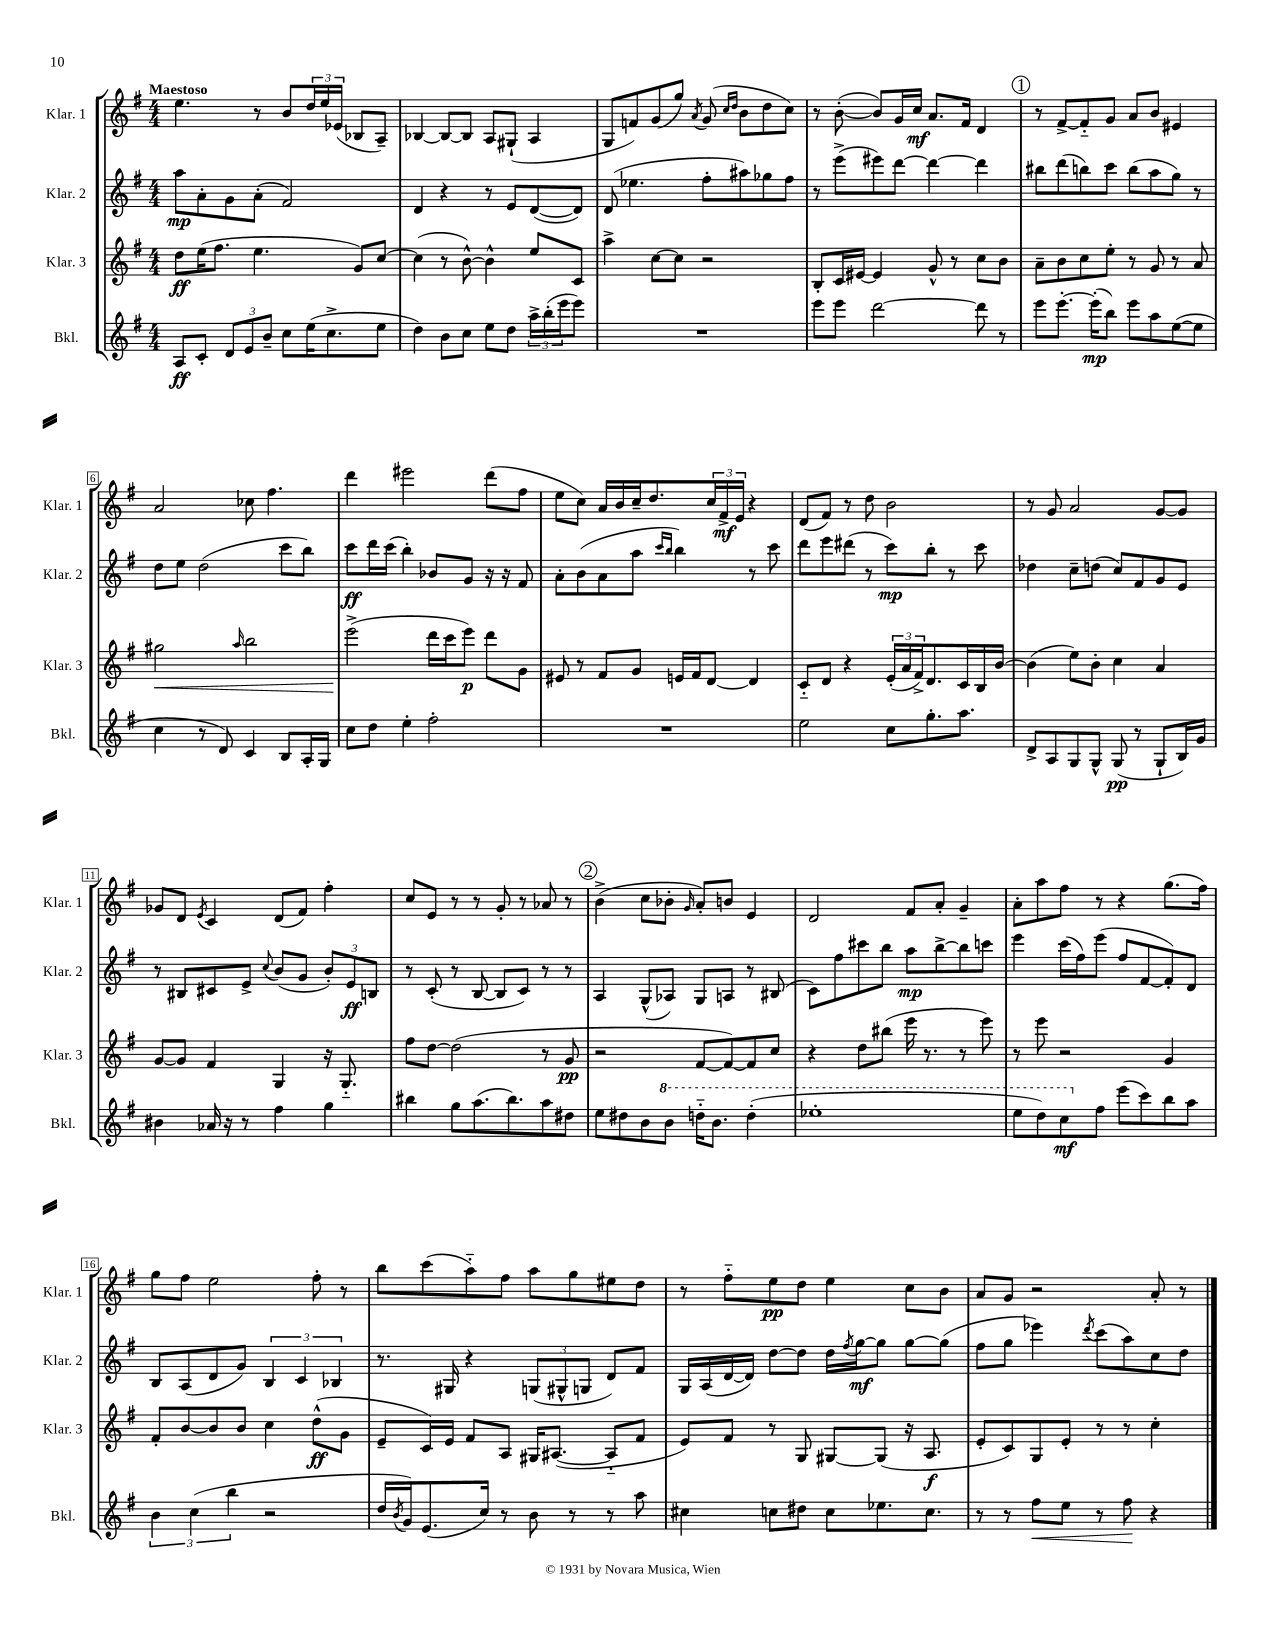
<<
\new StaffGroup <<
\new Staff = "s0" \with { instrumentName = "Klar. 1" shortInstrumentName = "Klar. 1" } {
    \clef treble \key g \major \numericTimeSignature \time 4/4 \tempo "Maestoso"
    e''4. r8 b'8 \tuplet 3/2 { d''16 e''16 ees'16( } bes8 a8--) |
    bes4~ bes8~ bes8 a8 gis8-!( a4 |
    g8 f'8) g'8( g''8) \acciaccatura { a'8 } g'8( \grace { c''16 d''16 } b'8 d''8 c''8) |
    r8 b'8~-.( b'8) g'16 c''16\mf a'8. fis'16 d'4 |
    \mark \markup { \circle "1" } r8 fis'8~-> fis'8-_ g'8 a'8 b'8 eis'4 |
    a'2 ces''8 fis''4. |
    d'''4 eis'''2 d'''8( fis''8 |
    e''8 c''8) a'16 b'16 c''16-- d''8. \tuplet 3/2 { c''16 fis'16->\mf e'16 } r4 |
    d'8( fis'8) r8 d''8 b'2 |
    r8 g'8 a'2 g'8~ g'8 |
    ges'8 d'8 \acciaccatura { e'8 } c'4 d'8( fis'8) fis''4-. |
    c''8 e'8 r8 r8 g'8-. r8 aes'8 r8 |
    \mark \markup { \circle "2" } b'4->( c''8 bes'8-. \grace { g'16 } a'8-.) b'8 e'4 |
    d'2 fis'8 a'8-. g'4-- |
    a'8-. a''8 fis''8 r8 r4 g''8.( fis''16) |
    g''8 fis''8 e''2 fis''8-. r8 |
    b''8 c'''8( a''8-_) fis''8 a''8 g''8 eis''8 d''8 |
    r8 fis''8-_ e''8\pp d''8 e''4 c''8 b'8 |
    a'8 g'8 r2 a'8-. r8 \bar "|." |
}
\new Staff = "s1" \with { instrumentName = "Klar. 2" shortInstrumentName = "Klar. 2" } {
    \clef treble \key g \major \numericTimeSignature \time 4/4
    a''8\mp a'8-. g'8 a'8-.( fis'2) |
    d'4 r4 r8 e'8 d'8~( d'8) |
    d'8( ees''4. fis''8-. ais''8) ges''8 fis''8 |
    r8 e'''8->( eis'''8) d'''8~ d'''4~ d'''4 |
    \mark \markup { \circle "1" } bis''8 d'''8( b''8) c'''8 b''8( a''8 g''8) r8 |
    d''8 e''8 d''2( c'''8 b''8) |
    c'''8\ff d'''16 c'''16( b''4-.) bes'8 g'8 r16 r16 fis'8 |
    a'8-. b'8( a'8 a''8 \grace { c'''16 b''16 } b''4) r8 c'''8 |
    d'''8 e'''8 dis'''8( r8 c'''8\mp) b''8-. r8 c'''8 |
    des''4 c''8-- d''8( c''8) fis'8 g'8 e'8 |
    r8 bis8 cis'8 e'8-> \appoggiatura { c''8 } b'8( g'8 \tuplet 3/2 { b'8-.) e'8\ff b8 } |
    r8 c'8-.( r8 b8~ b8 c'8) r8 r8 |
    \mark \markup { \circle "2" } a4 g8-^( aes8) g8 a8 r8 bis8( |
    c'8) fis''8 cis'''8 b''8 a''8\mp b''8~-> b''8 c'''8 |
    e'''4 c'''16( fis''16) e'''8( fis''8 fis'8~ fis'8-.) d'8 |
    b8 a8( d'8 g'8) \tuplet 3/2 { b4 c'4 bes4 } |
    r8. gis16 r4 \tuplet 3/2 { g8( gis8-^ g8 } d'8) fis'8 |
    g16 a16( d'16~ d'16) d''8~ d''8 d''16 \acciaccatura { fis''8 } g''16~\mf g''8 g''8~ g''8( |
    fis''8 g''8 ees'''4) \acciaccatura { d'''8 } c'''8( a''8) c''8 d''8 \bar "|." |
}
\new Staff = "s2" \with { instrumentName = "Klar. 3" shortInstrumentName = "Klar. 3" } {
    \clef treble \key g \major \numericTimeSignature \time 4/4
    d''8\ff e''16( fis''8. e''4. g'8) c''8~ |
    c''4( r8 b'8~-^) b'4-^ e''8 c'8 |
    a''4-> c''8~ c''8 r2 |
    b8-. c'16 eis'16~ eis'4 g'8-^ r8 c''8 b'8 |
    \mark \markup { \circle "1" } a'8-- b'8 c''8 e''8-. r8 g'8 r8 a'8 |
    gis''2\< \grace { a''16 } b''2 |
    e'''2->\!( d'''16 c'''16 e'''8\p) d'''8 g'8 |
    eis'8 r8 fis'8 g'8 e'16 fis'16 d'8~ d'4 |
    c'8-_ d'8 r4 \tuplet 3/2 { e'16-.( a'16 fis'16->) } d'8. c'16 b16 b'16~ |
    b'4( e''8) b'8-. c''4 a'4 |
    g'8~ g'8 fis'4 g4 r16 g8.-_ |
    fis''8 d''8~ d''2( r8 g'8\pp |
    \mark \markup { \circle "2" } r2 fis'8~ fis'8~) fis'8 c''8 |
    r4 d''8 bis''8( e'''16 r8. r8 e'''8) |
    r8 e'''8 r2 g'4 |
    fis'8-. b'8~ b'8 b'8 c''4 d''8-^\ff( g'8 |
    e'8-- c'16) e'16 fis'8 a8 gis16 ais8.~( ais8-_ fis'8 |
    e'8) fis'8 r8 g8 gis8~ gis8( r16 a8.\f |
    e'8-. c'8) g8 e'8-. r8 r8 c''4-. \bar "|." |
}
\new Staff = "s3" \with { instrumentName = "Bkl." shortInstrumentName = "Bkl." } {
    \clef treble \key g \major \numericTimeSignature \time 4/4
    a8\ff c'8-. \tuplet 3/2 { d'8 e'8 b'8-- } c''8 e''16( c''8.-> e''8 |
    d''4) b'8 c''8 e''8 d''8 \tuplet 3/2 { a''16-> b''16-.( e'''16 } e'''8) |
    R1 |
    e'''8 e'''8 d'''2~ d'''8 r8 |
    \mark \markup { \circle "1" } e'''8 e'''8.~-. e'''16-.\mp( b''8) e'''8 a''8 e''8~( e''8 |
    c''4 r8 d'8) c'4 b8 a16-. g16 |
    c''8 d''8 e''4-. fis''2-. |
    R1 |
    e''2 c''8 g''8.-. a''8. |
    d'8-> a8 g8 g8-^ g8\pp( r8 g8-! b16) g'16 |
    bis'4 aes'16 r16 r8 fis''4 g''4 |
    bis''4 g''8 a''8.( bis''8.) a''8 dis''8 |
    \mark \markup { \circle "2" } e''8 dis''8 b'8 \ottava #1 b''8 d'''!16-_ b''8. d'''4-.( |
    ees'''1-. |
    e'''8 d'''8) c'''8\mf \ottava #0 fis''8 e'''8( c'''8) b''8 a''8 |
    \tuplet 3/2 { b'4 c''4( b''4 } r2 |
    d''16 \acciaccatura { b'8 } g'16) e'8.( c''16) r8 b'8 r8 r8 a''8 |
    cis''4 c''8 dis''8 c''8 ees''8. c''8. |
    r8 r8 fis''8\< e''8 r8 fis''8\! r4 \bar "|." |
}
>>
>>
\layout { \context { \Score \override BarNumber.stencil = #(make-stencil-boxer 0.1 0.3 ly:text-interface::print) } }
